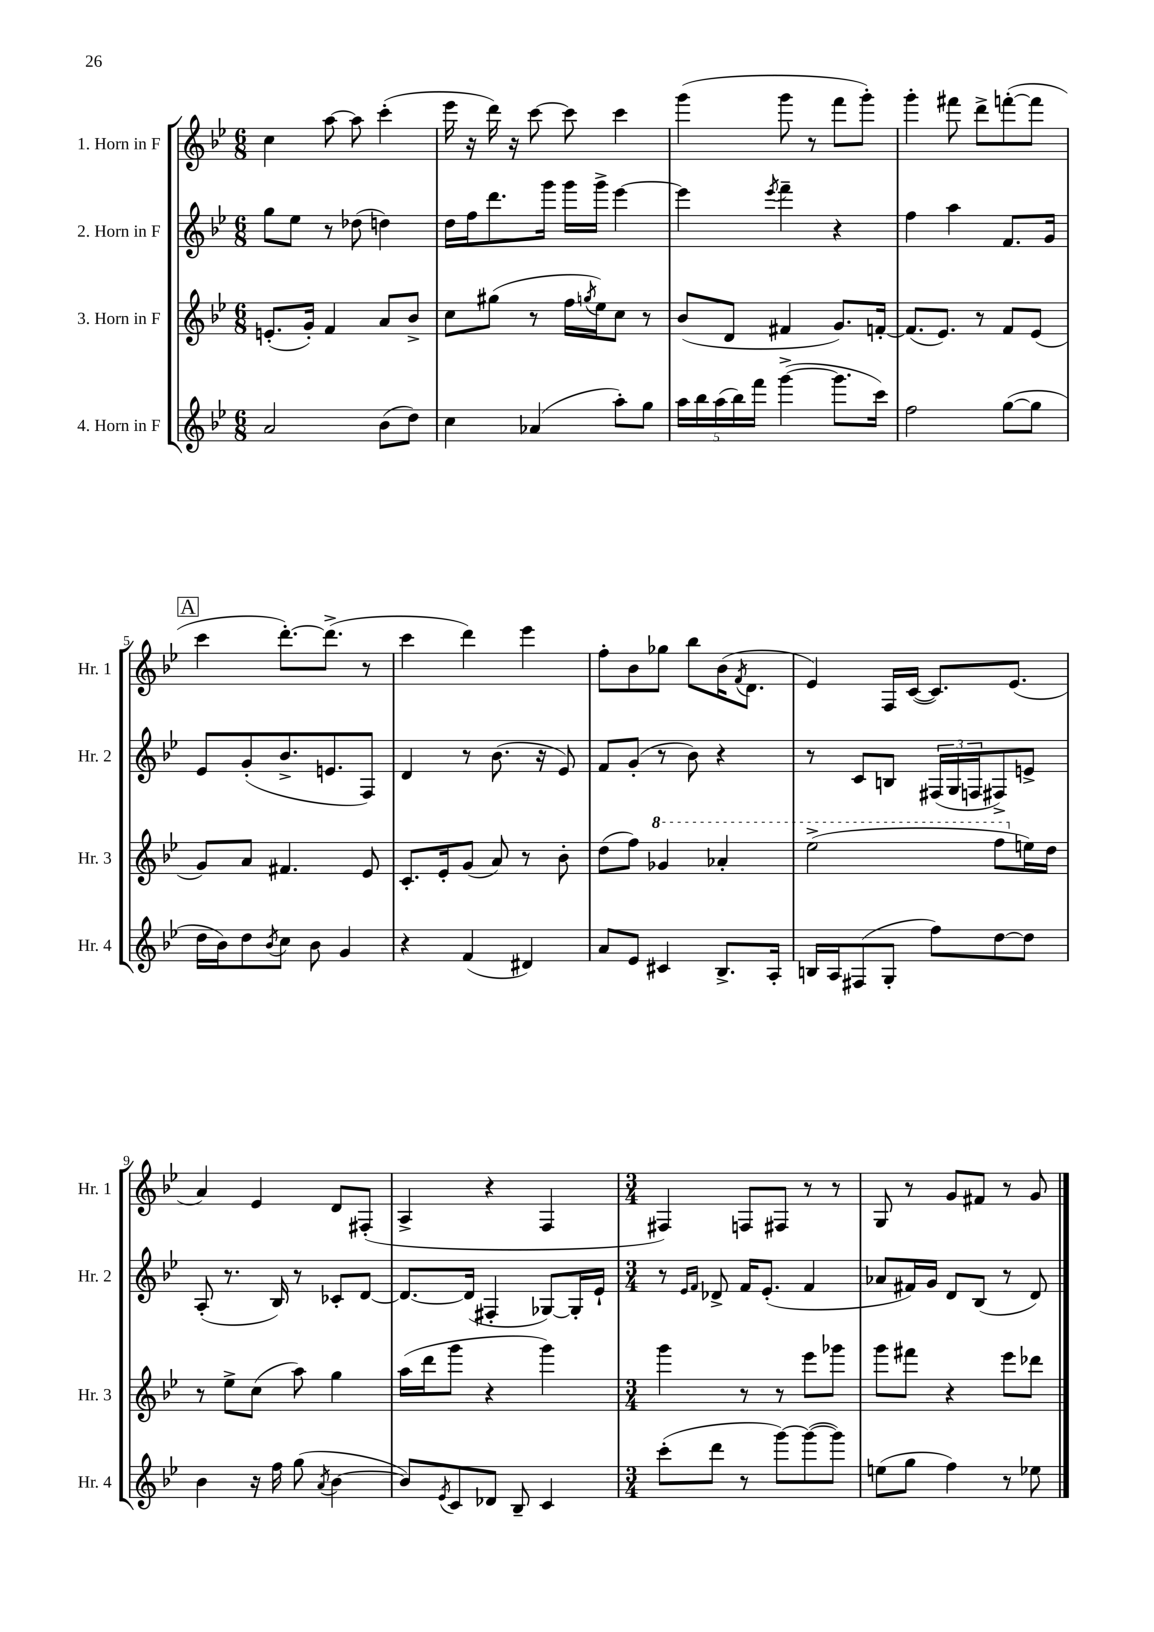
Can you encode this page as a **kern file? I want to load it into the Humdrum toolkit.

**kern	**kern	**kern	**kern
*staff4	*staff3	*staff2	*staff1
*clefG2	*clefG2	*clefG2	*clefG2
*k[b-e-]	*k[b-e-]	*k[b-e-]	*k[b-e-]
*M6/8	*M6/8	*M6/8	*M6/8
2a	(8.e'	8gg	4cc
.	.	8ee-	.
.	16g')	.	.
.	4f	8r	[8aa
.	.	(8dd-	8aa]
(8b-	8a	4dd)	(4ccc'
8dd)	8b-^	.	.
=	=	=	=
4cc	8cc	16dd	16eee-
.	.	16ff	16r
.	(8gg#	8.ddd	16ddd)
.	.	.	16r
(4a-	8r	.	[8ccc
.	.	16ggg	.
.	16ff	16ggg	8ccc]
.	8qgg	.	.
.	16ee-)	16ggg^	.
8aa')	8cc	[4eee-	4ccc
8gg	8r	.	.
=	=	=	=
20aa	(8b-	4eee-]	(4ggg
20bb-	.	.	.
(20aa	.	.	.
.	8d	.	.
20bb-)	.	.	.
20fff	.	.	.
.	.	8qeee-	.
([4ggg^	4f#	4fff~	8ggg
.	.	.	8r
8.ggg]	8.g)	4r	8fff
.	.	.	8ggg')
16ccc)	[16f'	.	.
=	=	=	=
2ff	(8.f]	4ff	4ggg'
.	8.e-)	.	.
.	.	4aa	8fff#
.	8r	.	8ddd^
([8gg	8f	8.f	([8fff'
8gg]	(8e-	.	8fff]
.	.	16g	.
=	=	=	=
16dd	8g)	8e-	4ccc
16b-)	.	.	.
8dd	8a	(8g'	.
8qb-	.	.	.
8cc	4.f#	8.b-^	[8.ddd')
8b-	.	.	.
.	.	8.e	(8.ddd^]
4g	.	.	.
.	8e-	8F)	8r
=	=	=	=
4r	8.c'	4d	4ccc
.	16e-'	.	.
(4f	(8g	8r	4ddd)
.	8a)	(8.b-	.
4d#)	8r	.	4eee-
.	.	16r	.
.	8b-'	8e-)	.
=	=	=	=
8a	(8dd	8f	8ff'
8e-	8ff)	(8g'	8b-
4c#	4gg-	8r	8gg-
.	.	8b-)	8bb-
8.B-^	4aa-'	4r	(16b-
.	.	.	8qf
.	.	.	8.d
16A'	.	.	.
=	=	=	=
16B	(2eee-^	8r	4e-)
16A	.	.	.
(8F#	.	8c	.
8G'	.	8B	16F
.	.	.	([16c
8ff)	.	(24F#	8.c])
.	.	24G	.
.	.	24F	.
[8dd	8fff	8F#^)	.
.	.	.	(8.e-
8dd]	16ee)	8e^	.
.	16dd	.	.
=	=	=	=
4b-	8r	(8A'	4a)
.	8ee-^	8.r	.
16r	(8cc	.	4e-
16ff	.	16B-)	.
(8gg	8aa)	8r	.
8qa	.	.	.
[4b-	4gg	8c-'	8d
.	.	[8d	(8F#'
=	=	=	=
8b-])	(16aa	8.d_	4A^
.	16ddd	.	.
8qe-	.	.	.
8c	8ggg	.	.
.	.	(16d]	.
8d-	4r	4F#'	4r
8B-~	.	.	.
4c	4ggg)	[8G-)	4F
.	.	16G-']	.
.	.	16e-`	.
=	=	=	=
*M3/4	*M3/4	*M3/4	*M3/4
(8ccc'	4ggg	8r	4F#)
.	.	16qqe-	.
.	.	16qqf	.
8ddd	.	8d-^	.
8r	8r	16f	8F
.	.	(8.e-'	.
[8ggg)	8r	.	8F#
(8ggg_	8eee-	4f	8r
8ggg])	8ggg-	.	8r
=	=	=	=
(8ee	8ggg	8a-	8G
8gg	8fff#	16f#)	8r
.	.	16g	.
4ff)	4r	8d	8g
.	.	(8B-	8f#
8r	8eee-	8r	8r
8ee-	8ddd-	8d)	8g
==	==	==	==
*-	*-	*-	*-
